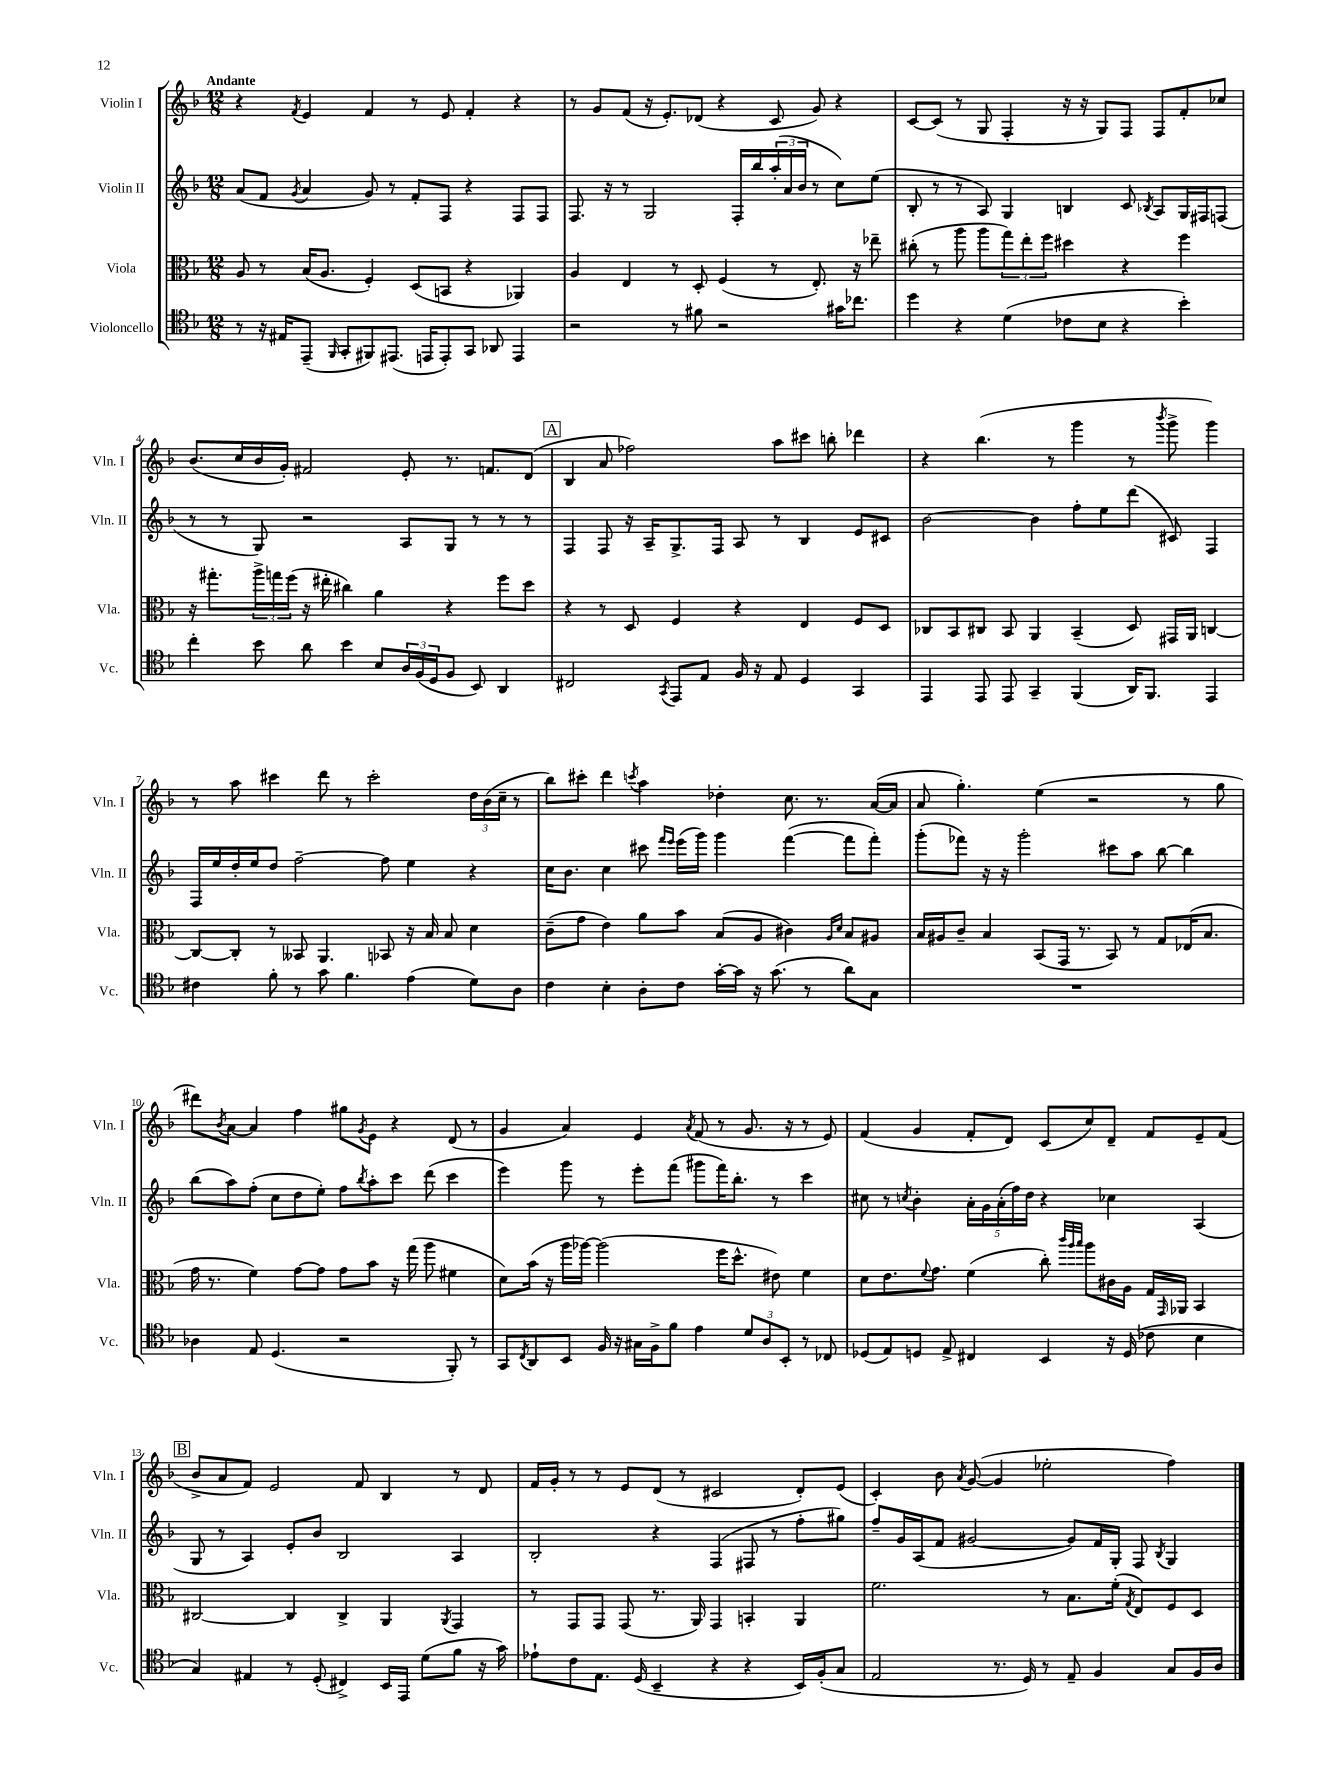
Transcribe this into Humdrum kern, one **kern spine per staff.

**kern	**kern	**kern	**kern
*staff4	*staff3	*staff2	*staff1
*clefC4	*clefC3	*clefG2	*clefG2
*k[b-]	*k[b-]	*k[b-]	*k[b-]
*M12/8	*M12/8	*M12/8	*M12/8
8r	8A	(8a	4r
16r	8r	8f	.
16E#	.	.	.
.	.	8qg	8qf
(8EE~	(16B-	4a	4e
.	8.A	.	.
16qqFF	.	.	.
8GG'	.	.	.
8FF#)	4F')	8g)	4f
(8.EE#	.	8r	.
.	(8D	8f'	8r
16EE	.	.	.
8EE')	8BB	8F	8e
8GG	4r	4r	4f'
8AA-	.	.	.
4EE	4AA-)	8F	4r
.	.	8F	.
=	=	=	=
2r	4A	8.F	8r
.	.	.	8g
.	.	16r	.
.	4E	8r	(8f
.	.	2G	16r
.	.	.	8.e')
8r	8r	.	.
8f#	8D'	.	(8d-
2r	(4F	.	4r
.	.	16F'	.
.	.	16bb-	.
.	8r	(24aa'	8c
.	.	24a	.
.	.	24b-	.
.	8.E')	8r	8g)
16g#	.	8cc)	4r
8.cc-	16r	.	.
.	8ee-~	(8ee	.
=	=	=	=
4dd	(8cc#'	8B-'	[8c
.	8r	8r	(8c]
4r	8aa	8r	8r
.	8aa	8A)	8G
(4d	12gg)	4G	4F'
.	12ee'	.	.
.	12ff	.	.
8c-	4dd#	4B	16r
.	.	.	16r
8B-	.	.	8G)
4r	4r	8c	8F
.	.	8qB-	.
.	.	8A	8F
4b-')	4ff	16G	8f'
.	.	16F#	.
.	.	(8F	8cc-
=	=	=	=
4cc'	16r	8r	(8.b-
.	8.gg#'	.	.
.	.	8r	.
.	.	.	16cc
8b-	24aa^	8G)	16b-
.	24gg	.	.
.	.	.	16g')
.	(24ff	.	.
8a	16r	2r	2f#
.	16ee#'	.	.
4b-	4cc#)	.	.
8B-	4a	.	.
24A	.	8A	8e'
(24F	.	.	.
24D	.	.	.
8F	4r	8G	8.r
8BB-)	.	8r	.
.	.	.	8.f
4AA	8ff	8r	.
.	8dd	8r	(8d
=	=	=	=
2C#	4r	4F	4B-
.	8r	8F	8a
.	8D	16r	2ff-)
.	.	16A~	.
8qGG	.	.	.
8EE	4F	8.G^	.
8E	.	.	.
.	.	16F	.
16F	4r	8A	.
16r	.	.	.
8E	.	8r	8aa
4D	4E	4B-	8ccc#
.	.	.	8bb'
4GG	8F	8e	4ddd-
.	8D	8c#	.
=	=	=	=
4EE	8C-	[2b-	4r
.	8BB-	.	.
8EE	8C#	.	(4.bb-
8EE	8BB-	.	.
4GG~	4AA	4b-]	.
.	.	.	8r
(4FF	(4BB-~	8ff'	4ggg
.	.	8ee	.
16AA)	8D)	(8ddd	8r
8.FF	.	.	.
.	.	.	8qbbb-
.	16GG#	8c#)	8ggg^
.	16AA	.	.
4EE	[4C	4F	4ggg)
=	=	=	=
4c#	8C_	16F	8r
.	.	16ee	.
.	8C']	16dd'	8aa
.	.	16ee	.
8f'	8r	8dd	4ccc#
8r	8BB--	[2ff~	.
8g	4.AA	.	8ddd
4.f	.	.	8r
.	.	.	2ccc#'
.	8BB-	8ff]	.
(4e	16r	4ee	.
.	16B-	.	.
.	8B-	.	.
8d)	4d	4r	24dd
.	.	.	(24b-
.	.	.	24cc~
8A	.	.	8r
=	=	=	=
4c	(8c~	16cc	8bb-)
.	.	8.b-	.
.	8g	.	8ccc#'
4B-'	4e)	4cc	4ddd
.	.	.	8qccc
8A'	8a	8ccc#	4aa
.	.	16qqfff	.
.	.	16qqeee	.
8c	8b-	(16eee	.
.	.	16ggg)	.
[16g'	(8B-	4ggg	4dd-'
16g]	.	.	.
16r	8A	.	.
(8.g	.	.	.
.	4c#)	([4fff	8.cc
8r	.	.	.
.	.	.	8.r
.	16qqA	.	.
.	16qqd	.	.
8a)	8B-	8fff]	.
8G	8A#	8fff')	([16a
.	.	.	16a]
=	=	=	=
1.r	16B-	(8ggg'	8a
.	16A#	.	.
.	8c~	8fff-)	4.gg')
.	4B-	16r	.
.	.	16r	.
.	.	2ggg'	.
.	(8BB-	.	(4ee
.	16GG	.	.
.	8.r	.	.
.	.	.	2r
.	8BB-)	8ccc#	.
.	8r	8aa	.
.	8G	[8bb-	.
.	(16E-	4bb-]	8r
.	8.B-	.	.
.	.	.	8gg
=	=	=	=
4A-	16g	(8bb-	8ddd#)
.	8.r	.	.
.	.	.	8qb-
.	.	8aa)	[8a
8E	4f)	(8ff'	4a]
(4.D	.	8cc	.
.	[8g	8dd	4ff
.	8g]	8ee')	.
2r	8g	8ff	8gg#
.	.	8qbb-	8qg
.	8b-	8aa'	8e
.	16r	8ccc	4r
.	(16gg	.	.
.	8aa	(8ddd	.
8FF')	4f#	4ccc	(8d
8r	.	.	8r
=	=	=	=
8GG	8d)	4eee)	4g
8qC	.	.	.
8AA	(16b-	.	.
.	16r	.	.
8BB-	16aa	8ggg	4a)
.	[16aa-)	.	.
16F	(2aa-]	8r	.
16r	.	.	.
16G#	.	8eee'	4e
16F^	.	.	.
8f	.	(8fff	.
.	.	.	8qa
4e	.	8ggg#	(8f
.	16ff	16fff)	8r
.	8.dd^^	8.bb-'	.
12d	.	.	8.g
12A	.	.	.
.	8e#)	8r	.
12BB-'	.	.	.
.	.	.	16r
8r	4f	4ccc	8r
8C-	.	.	8e)
=	=	=	=
(8D-	8d	8cc#	(4f
8E)	8.e	8r	.
.	.	8qcc	.
8D	.	4b-'	4g
.	8qqf	.	.
.	8.g	.	.
8E^	.	.	.
4C#	(4f	20a'	8f'
.	.	20g	.
.	.	(20a'	.
.	.	.	8d)
.	.	20ff)	.
.	.	20dd	.
4BB-	8cc')	4r	(8c
.	32qqccc	.	.
.	32qqaa	.	.
.	32qqbb-	.	.
.	8aa	.	8cc)
16r	16c#	4cc-	8d~
(16D	16A	.	.
8c-	16G	.	8f
.	16qqGG	.	.
.	16AA-	.	.
4B-	4BB-	(4A	8e~
.	.	.	(8f
=	=	=	=
4G)	[2C#	8G	8b-^
.	.	8r	8a
4E#	.	4A)	8f)
.	.	.	2e
8r	4C#]	8e'	.
(8D'	.	8b-	.
4C#^)	4C#^	2B-	.
.	.	.	8f
16BB-	4AA	.	4B-
16EE	.	.	.
(8d	.	.	.
.	8qAA	.	.
8f	4GG	4A	8r
16r	.	.	8d
16g)	.	.	.
=	=	=	=
8e-`	8r	2B-'	16f
.	.	.	16g'
8c	8GG	.	8r
8.E	8GG	.	8r
.	(8GG	.	8e
(16D	.	.	.
4BB-~	8.r	4r	(8d
.	.	.	8r
.	16AA)	.	.
4r	4GG	(4F	2c#
4r	4BB'	8F#	.
.	.	8r	.
16BB-)	4AA	8ff'	8d')
(16F'	.	.	.
8G	.	8gg#)	(8e
=	=	=	=
2E	2.f	8ff~	4c')
.	.	16g	.
.	.	(16A	.
.	.	8f	8b-
.	.	.	8qa
.	.	[2g#	([8g
8.r	.	.	4g]
16D)	.	.	.
8r	8r	.	2ee-'
8E~	8.B-	8g#])	.
4F	.	16f	.
.	(16f'	16G'	.
.	8qG	.	.
.	8E)	8F	.
.	.	8qB-	.
8G	8F	4G	4ff)
16F	8D	.	.
16A	.	.	.
==	==	==	==
*-	*-	*-	*-
